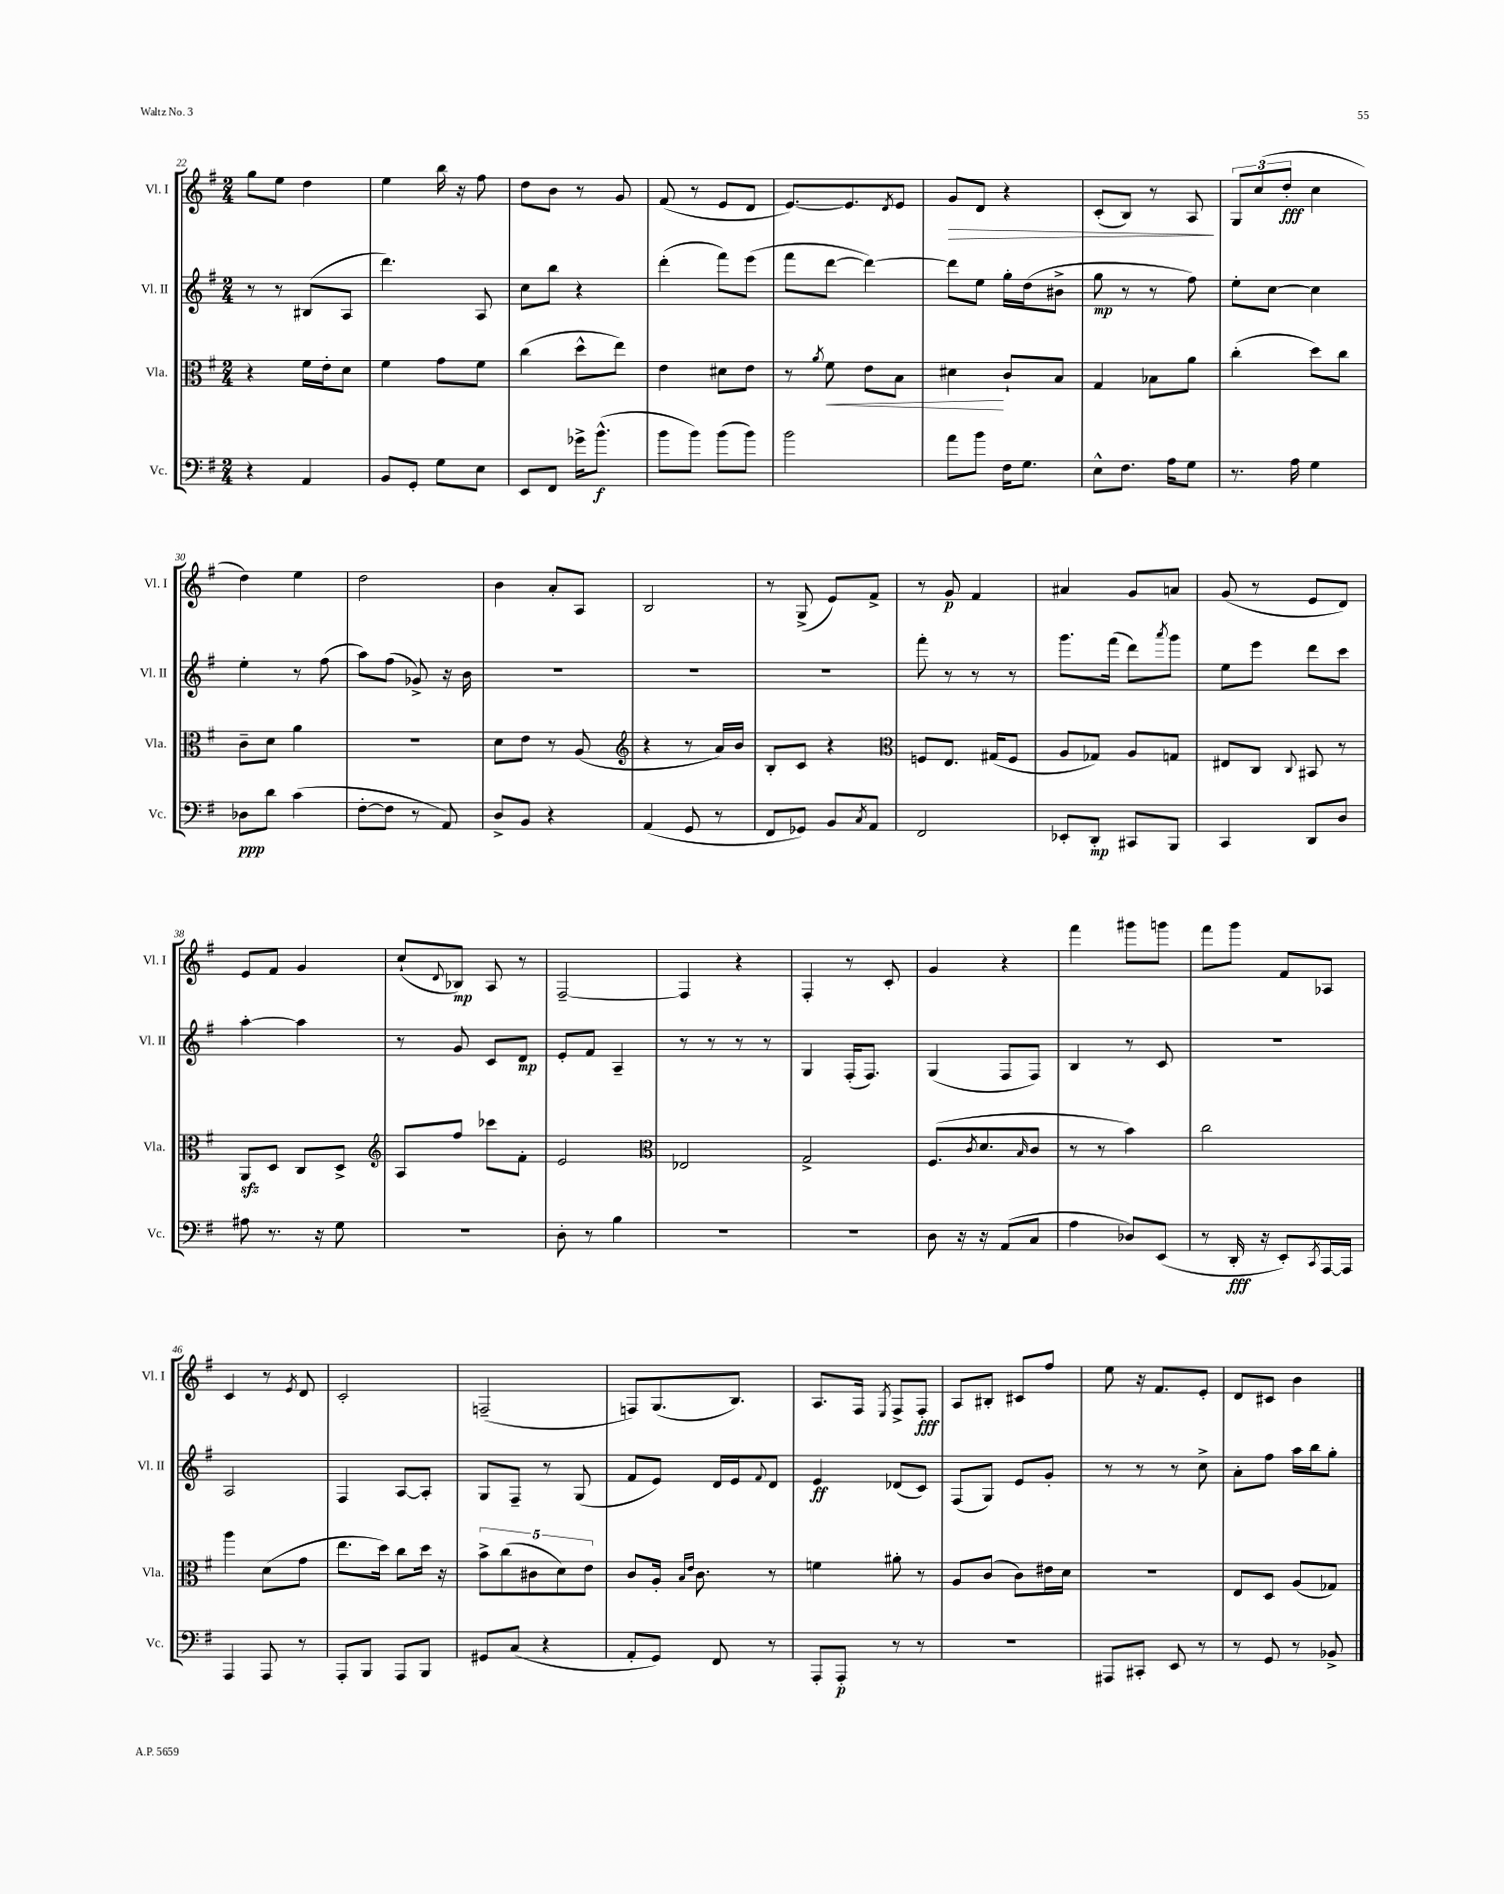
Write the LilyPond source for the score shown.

<<
\new StaffGroup <<
\new Staff = "s0" \with { instrumentName = "Vl. I" shortInstrumentName = "Vl. I" } {
    \clef treble \key g \major \numericTimeSignature \time 2/4
    g''8 e''8 d''4 |
    e''4 b''16 r16 fis''8 |
    d''8 b'8 r8 g'8 |
    fis'8( r8 e'8 d'8 |
    e'8.~) e'8. \acciaccatura { d'8 } e'8 |
    g'8\> d'8 r4 |
    c'8-.( b8) r8 a8\! |
    \tuplet 3/2 { g8 c''8( d''8-.\fff } c''4 |
    d''4) e''4 |
    d''2 |
    b'4 a'8-. a8 |
    b2 |
    r8 g8->( e'8) fis'8-> |
    r8 g'8\p fis'4 |
    ais'4 g'8 a'8 |
    g'8( r8 e'8 d'8) |
    e'8 fis'8 g'4 |
    c''8-!( \appoggiatura { d'8 } bes8\mp) a8 r8 |
    fis2~-- |
    fis4 r4 |
    fis4-. r8 c'8-. |
    g'4 r4 |
    fis'''4 gis'''8 g'''8 |
    fis'''8 g'''8 fis'8 aes8 |
    c'4 r8 \acciaccatura { e'8 } d'8 |
    c'2-. |
    f2--( |
    f8) g8.( b8.) |
    a8. fis16 \acciaccatura { e8 } fis8-> fis8-.\fff |
    a8 bis8-. cis'8 fis''8 |
    e''8 r16 fis'8. e'8-. |
    d'8 cis'8 b'4 \bar "|." |
}
\new Staff = "s1" \with { instrumentName = "Vl. II" shortInstrumentName = "Vl. II" } {
    \clef treble \key g \major \numericTimeSignature \time 2/4
    r8 r8 bis8( a8 |
    d'''4.) a8 |
    c''8 b''8 r4 |
    d'''4-.( fis'''8) e'''8( |
    fis'''8 d'''8~ d'''4~) |
    d'''8 e''8 g''16-. d''16( bis'8-> |
    g''8\mp r8 r8 fis''8) |
    e''8-. c''8~ c''4 |
    e''4-. r8 fis''8( |
    a''8) fis''8( ges'8->) r16 b'16 |
    R2 |
    R2 |
    R2 |
    fis'''8-. r8 r8 r8 |
    g'''8. fis'''16( d'''8) \acciaccatura { a'''8 } g'''8 |
    e''8 e'''8 d'''8 c'''8 |
    a''4~-. a''4 |
    r8 g'8 c'8 d'8\mp |
    e'8-. fis'8 a4-- |
    r8 r8 r8 r8 |
    g4 fis16-.( fis8.) |
    g4( fis8 fis8) |
    b4 r8 c'8 |
    R2 |
    a2 |
    fis4 a8~ a8-. |
    g8 fis8-- r8 g8( |
    fis'8 e'8) d'16 e'16 \appoggiatura { fis'8 } d'8 |
    e'4\ff des'8( c'8) |
    fis8( g8) e'8 g'8-. |
    r8 r8 r8 c''8-> |
    a'8-. fis''8 a''16 b''16 g''8-. \bar "|." |
}
\new Staff = "s2" \with { instrumentName = "Vla." shortInstrumentName = "Vla." } {
    \clef alto \key g \major \numericTimeSignature \time 2/4
    r4 fis'16 e'16-. d'8 |
    fis'4 g'8 fis'8 |
    c''4( d''8-^ e''8) |
    e'4 dis'8 e'8 |
    r8 \acciaccatura { a'8 } fis'8\< e'8 b8 |
    dis'4\! c'8-! b8 |
    g4 bes8 a'8 |
    c''4-.( d''8) c''8 |
    c'8-- d'8 a'4 |
    R2 |
    d'8 e'8 r8 a8( |
    \clef treble r4 r8 a'16) b'16 |
    b8-. c'8 r4 |
    \clef alto f8 e8. gis16( f8 |
    a8 ges8) a8 g8 |
    eis8 c8 \appoggiatura { c8 } bis,8 r8 |
    a,8\sfz d8 c8 d8-> |
    \clef treble a8 fis''8 ces'''8 fis'8-. |
    e'2 |
    \clef alto ees2 |
    g2-> |
    fis8.( \acciaccatura { c'8 } d'8. \grace { b16 } c'8 |
    r8 r8 b'4) |
    c''2 |
    a''4 d'8( g'8 |
    e''8. d''16) c''8 d''16 r16 |
    \tuplet 5/4 { b'8-> c''8( cis'8 d'8) e'8 } |
    c'8 a16-. \grace { b16 e'16 } c'8. r8 |
    f'4 ais'8-. r8 |
    a8 c'8( c'8) eis'16 d'16 |
    R2 |
    e8 d8 a8( ges8) \bar "|." |
}
\new Staff = "s3" \with { instrumentName = "Vc." shortInstrumentName = "Vc." } {
    \clef bass \key g \major \numericTimeSignature \time 2/4
    r4 a,4 |
    b,8 g,8-. g8 e8 |
    e,8 fis,8 ges'16-> b'8.-^\f( |
    b'8 b'8) b'8( b'8) |
    b'2 |
    a'8 b'8 fis16 g8. |
    e8-^ fis8. a16 g8 |
    r8. a16 g4 |
    des8\ppp d'8 c'4( |
    fis8~-. fis8 r8 a,8) |
    d8-> b,8 r4 |
    a,4( g,8 r8 |
    fis,8 ges,8) b,8 \acciaccatura { c8 } a,8 |
    fis,2 |
    ees,8-. d,8-.\mp cis,8 b,,8 |
    c,4 d,8 d8 |
    ais8 r8. r16 g8 |
    R2 |
    d8-. r8 b4 |
    r2 |
    R2 |
    d8 r16 r16 a,8( c8 |
    a4 des8) e,8( |
    r8 d,16-.\fff r16 e,8-.) \acciaccatura { c,8 } a,,16~ a,,16 |
    a,,4 a,,8 r8 |
    a,,8-. b,,8 a,,8 b,,8 |
    gis,8 c8( r4 |
    a,8-. g,8) fis,8 r8 |
    a,,8-. a,,8-.\p r8 r8 |
    r2 |
    ais,,8 cis,8-. e,8 r8 |
    r8 g,8 r8 bes,8-> \bar "|." |
}
>>
>>
\layout { \context { \Score currentBarNumber = #22 } }
